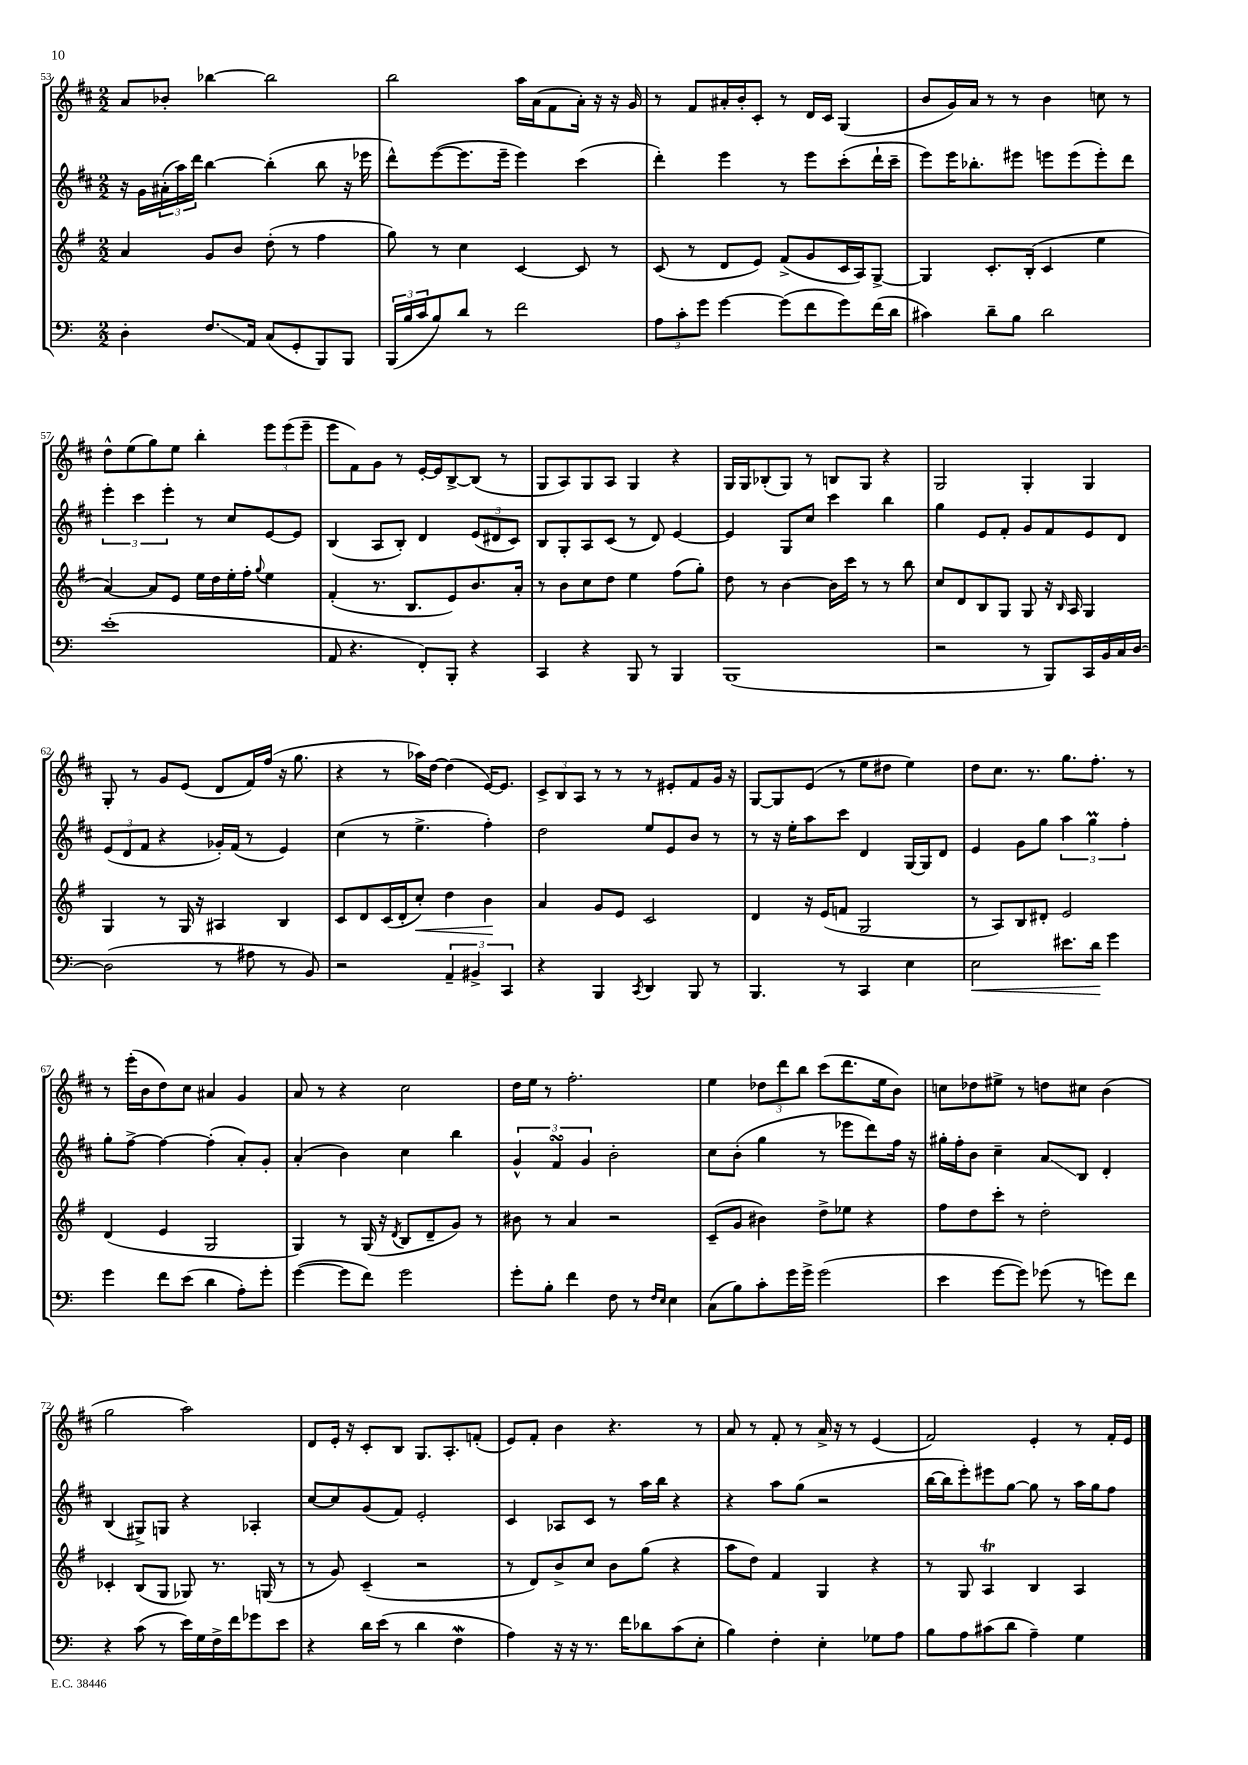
<<
\new StaffGroup <<
\new Staff = "s0" {
    \clef treble \key d \major \numericTimeSignature \time 2/2
    a'8 bes'8-. bes''4~ bes''2 |
    b''2 a''16 a'16( fis'8 a'16-.) r16 r16 g'16 |
    r8 fis'8 ais'16-. b'16-. cis'8-. r8 d'16 cis'16 g4( |
    b'8 g'16) a'16 r8 r8 b'4 c''8 r8 |
    d''8-^ e''8( g''8) e''8 b''4-. \tuplet 3/2 { e'''8 e'''8( e'''8-- } |
    e'''8 fis'8) g'8 r8 e'16~-. e'16 b8~-> b8( r8 |
    g8 a8) g8 a8 g4 r4 |
    g16 g16 bes8-.( g8) r8 b8 g8 r4 |
    g2 g4-. g4 |
    g8-. r8 g'8 e'8( d'8 fis'16) fis''16( r16 g''8. |
    r4 r8 aes''16) d''16~ d''4( e'16~) e'8. |
    \tuplet 3/2 { cis'8-> b8 a8 } r8 r8 r8 eis'8-. fis'8 g'16 r16 |
    g8~ g8 e'8( r8 e''8 dis''8 e''4) |
    d''8 cis''8. r8. g''8. fis''8.-. r8 |
    r8 e'''16-.( b'16 d''8) cis''8 ais'4 g'4 |
    a'8 r8 r4 cis''2 |
    d''16 e''16 r8 fis''2.-. |
    e''4 \tuplet 3/2 { des''8 d'''8 b''8 } cis'''8( d'''8. e''16 b'8) |
    c''8 des''8 eis''8-> r8 d''8 cis''8 b'4( |
    g''2 a''2) |
    d'8 e'16-. r16 cis'8-. b8 g8. a8.-. f'8-.( |
    e'8) fis'8-. b'4 r4. r8 |
    a'8 r8 fis'8-. r8 a'16-> r16 r8 e'4( |
    fis'2) e'4-. r8 fis'16-. e'16 \bar "|." |
}
\new Staff = "s1" {
    \clef treble \key d \major \numericTimeSignature \time 2/2
    r16 g'16 \tuplet 3/2 { ais'16-.( a''16) d'''16 } b''4~ b''4-.( b''8 r16 ees'''16 |
    d'''8-^) e'''8~( e'''8. e'''16-- e'''4) cis'''4( |
    d'''4-.) e'''4 r8 e'''8 cis'''8-.( d'''16-! cis'''16-- |
    e'''8) e'''16 bes''8.-. eis'''8 e'''8 e'''8( e'''8-.) d'''8 |
    \tuplet 3/2 { e'''4-. cis'''4 e'''4-. } r8 cis''8 e'8~ e'8 |
    b4( a8 b8-.) d'4 \tuplet 3/2 { e'8( dis'8 cis'8) } |
    b8 g8-. a8 cis'8( r8 d'8) e'4~ |
    e'4 g8 cis''8 cis'''4 b''4 |
    g''4 e'8 fis'8-. g'8 fis'8 e'8 d'8 |
    \tuplet 3/2 { e'8( d'8 fis'8 } r4 ges'16-.) fis'16( r8 e'4) |
    cis''4( r8 e''4.-> fis''4-.) |
    d''2 e''8 e'8 b'8 r8 |
    r8 r16 e''16-. a''8 cis'''8 d'4 g16~ g16 d'8 |
    e'4 g'8 g''8 \tuplet 3/2 { a''4 g''4\prall fis''4-. } |
    g''8-. fis''8~-> fis''4~ fis''4-.( a'8-.) g'8-. |
    a'4-.( b'4) cis''4 b''4 |
    \tuplet 3/2 { g'4-^ fis'4\turn g'4 } b'2-. |
    cis''8 b'8-.( g''4 r8 ees'''8 d'''8) fis''16 r16 |
    gis''16-. fis''16-. b'8 cis''4-- a'8\glissando b8 d'4-. |
    b4( gis8->) g8 r4 aes4-. |
    cis''8~ cis''8 g'8( fis'8) e'2-. |
    cis'4 aes8 cis'8 r8 a''16 b''16 r4 |
    r4 a''8 g''8( r2 |
    b''16~ b''16 e'''8-.) eis'''8 g''8~ g''8 r8 a''16 g''16 fis''8 \bar "|." |
}
\new Staff = "s2" {
    \clef treble \key g \major \numericTimeSignature \time 2/2
    a'4 g'8 b'8 d''8-.( r8 fis''4 |
    g''8) r8 c''4 c'4~ c'8 r8 |
    c'8( r8 d'8 e'8) fis'8->( g'8 c'16 a16) g8~-> |
    g4 c'8.-. b16-.( c'4 e''4 |
    a'4~) a'8 e'8 e''16 d''16 e''16-. fis''16-. \appoggiatura { g''8 } e''4 |
    fis'4-.( r8. b8. e'8) b'8. a'16-. |
    r8 b'8 c''8 d''8 e''4 fis''8( g''8-.) |
    d''8 r8 b'4~ b'16 c'''16 r8 r8 b''8 |
    c''8 d'8 b8 g8 g8 r16 \grace { b16 } a16 g4 |
    g4 r8 g16 r16 ais4 b4 |
    c'8 d'8 c'16( d'16-. c''8-.\<) d''4 b'4\! |
    a'4 g'8 e'8 c'2 |
    d'4 r16 e'16( f'8 g2 |
    r8 a8) b8 dis'8-. e'2 |
    d'4( e'4 g2 |
    g4) r8 g16( r16 \acciaccatura { d'8 } b8 d'8-- g'8) r8 |
    bis'8 r8 a'4 r2 |
    c'8--( g'8 bis'4) d''8-> ees''8 r4 |
    fis''8 d''8 c'''8-. r8 d''2-. |
    ces'4-. b8( g8 ges8) r8. g16( r8 |
    r8 g'8) c'4--( r2 |
    r8 d'8) b'8-> c''8 b'8 g''8( r4 |
    a''8 d''8) fis'4 g4 r4 |
    r8 g8 a4\trill b4 a4 \bar "|." |
}
\new Staff = "s3" {
    \clef bass \key c \major \numericTimeSignature \time 2/2
    d4-. f8.\glissando a,16 c8( g,8-. b,,8) b,,8 |
    \tuplet 3/2 { b,,16( b16 c'16 } b8) d'8 r8 f'2 |
    \tuplet 3/2 { a8 c'8-. g'8 } g'4~ g'8( f'8 g'8) f'16( d'16 |
    cis'4) d'8-- b8 d'2 |
    e'1-.( |
    a,8 r4. f,8-.) b,,8-. r4 |
    c,4 r4 b,,8 r8 b,,4 |
    b,,1( |
    r2 r8 b,,8) c,16 b,16 c16 d16~ |
    d2( r8 ais8 r8 b,8) |
    r2 \tuplet 3/2 { a,4-- bis,4-> c,4 } |
    r4 b,,4 \acciaccatura { c,8 } d,4 b,,8 r8 |
    b,,4. r8 c,4 e4 |
    e2\< eis'8. d'16\! g'4 |
    g'4 f'8 e'8( d'4 a8-.) g'8-. |
    g'4~( g'8 f'8) g'2 |
    g'8-. b8-. f'4 f8 r8 \grace { f16 e16 } e4 |
    c8( b8) c'8-. g'16 g'16-> g'2( |
    e'4 g'8~ g'8) ges'8( r8 g'8) f'8 |
    r4 c'8( r8 e'16) g16 f16-> f'16 ges'8 e'8 |
    r4 d'16 e'16( r8 d'4 f4\mordent |
    a4) r16 r16 r8. f'16 des'8 c'8( e8-. |
    b4) f4-. e4-. ges8 a8 |
    b8 a8 cis'8( d'8 a4--) g4 \bar "|." |
}
>>
>>
\layout { \context { \Score currentBarNumber = #53 } }
